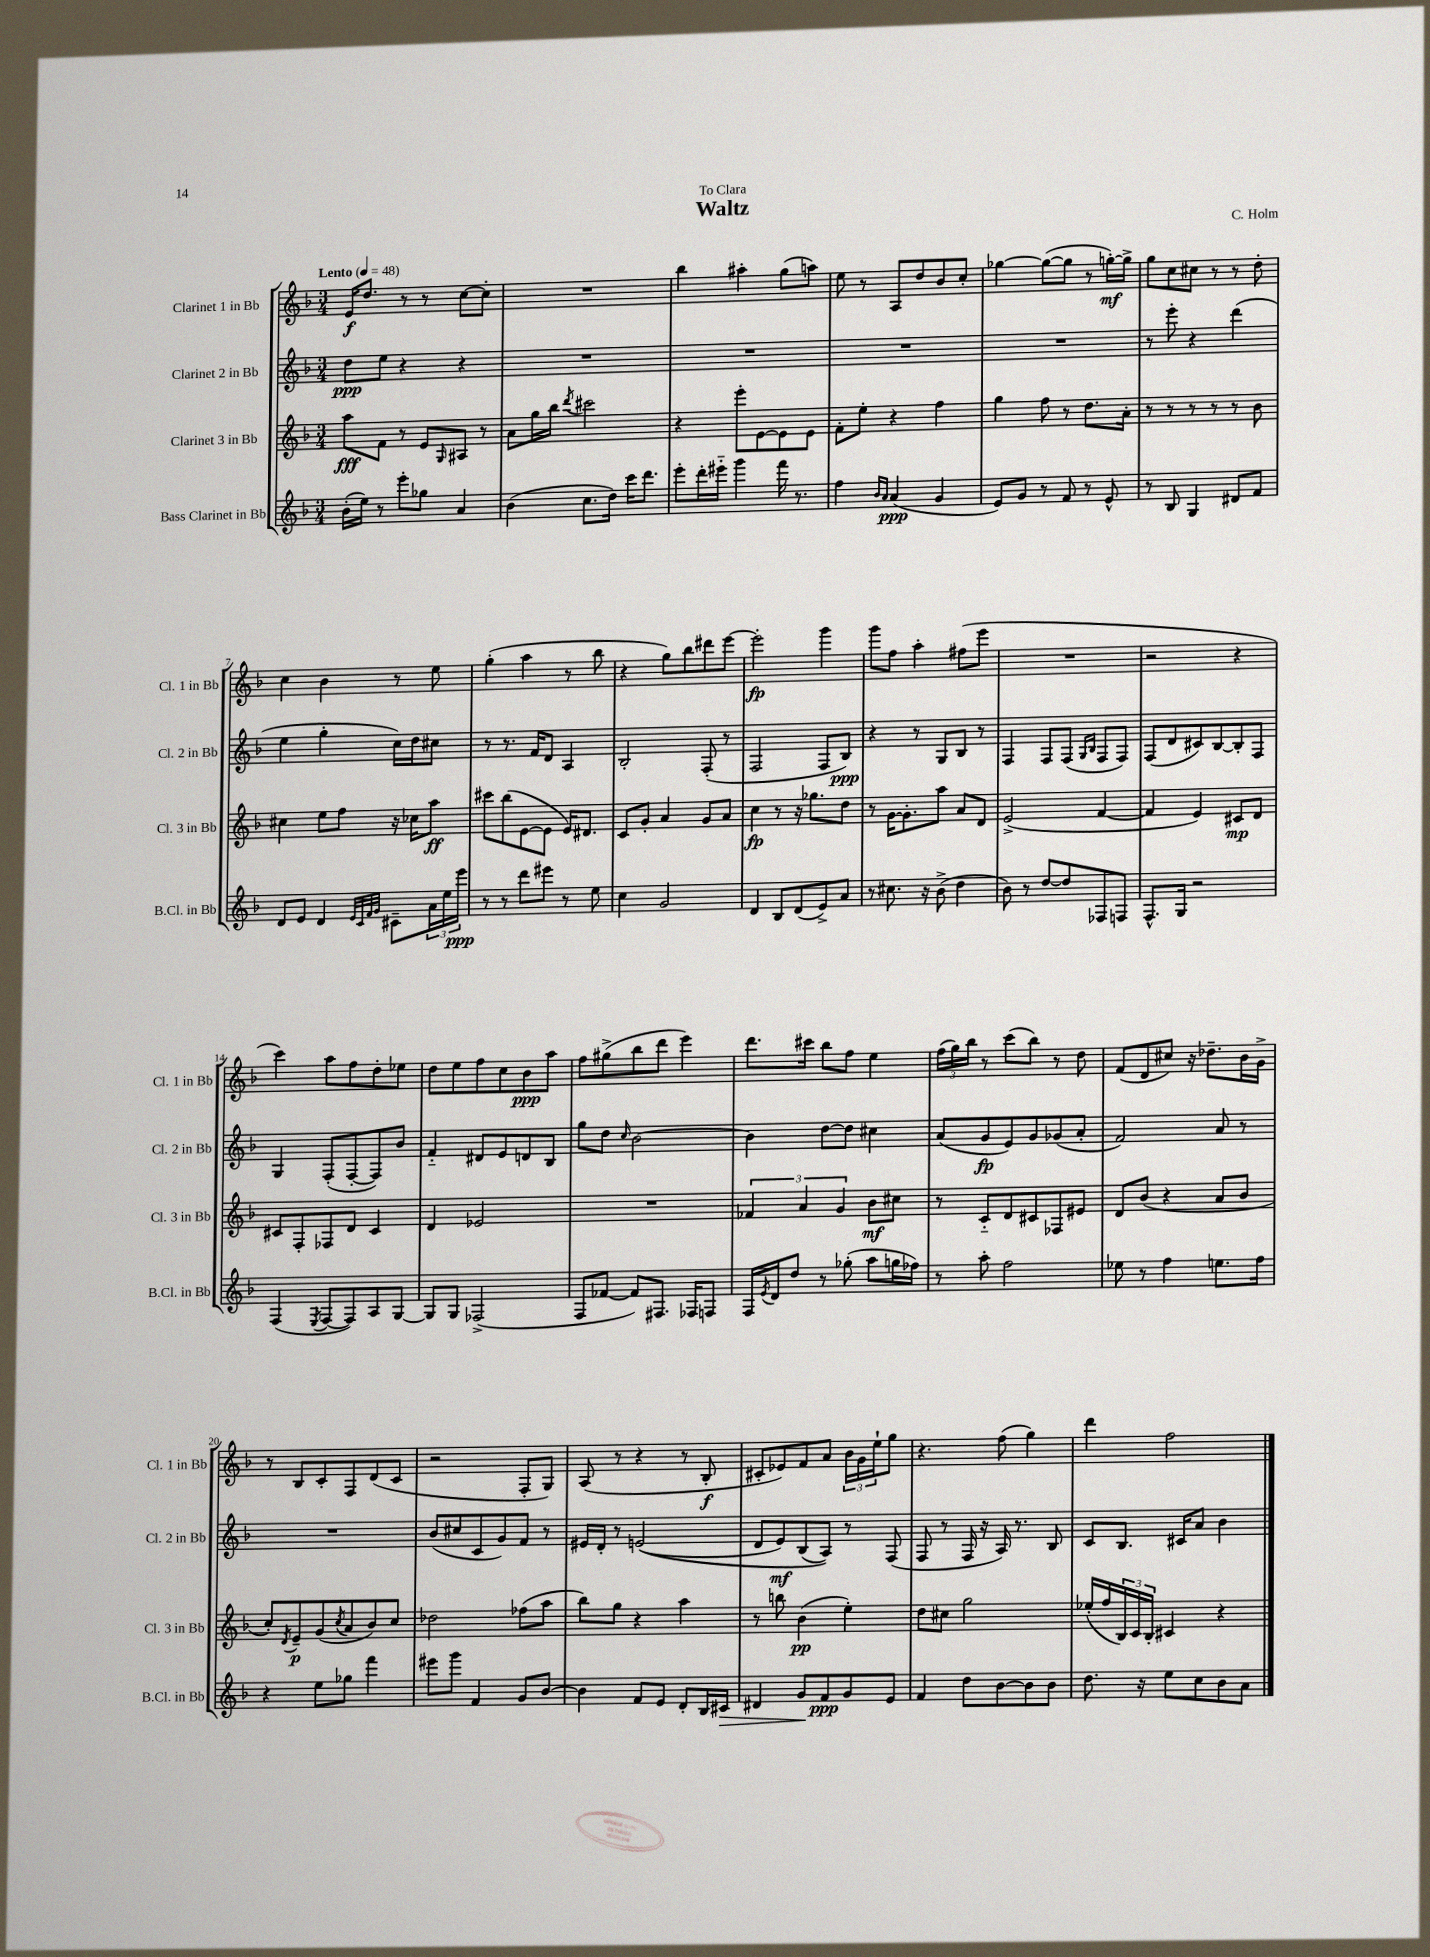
\header { title = "Waltz" composer = "C. Holm" dedication = "To Clara" }
<<
\new StaffGroup <<
\new Staff = "s0" \with { instrumentName = "Clarinet 1 in Bb" shortInstrumentName = "Cl. 1 in Bb" } {
    \clef treble \key f \major \numericTimeSignature \time 3/4 \tempo "Lento" 4 = 48
    e'16\f d''8. r8 r8 c''8~ c''8-. |
    R2. |
    bes''4 ais''4-. g''8( a''8) |
    e''8 r8 a8 d''8 bes'8 c''8-. |
    ges''4~ ges''8~( ges''8 r8 g''16~-.\mf) g''16-> |
    g''8 c''8 cis''8 r8 r8 d''8-. |
    c''4 bes'4 r8 e''8 |
    g''4-.( a''4 r8 bes''8 |
    r4 g''8) bes''8 dis'''8 e'''8~ |
    e'''2-.\fp g'''4 |
    g'''8 f''8 a''4-. fis''8( e'''8 |
    R2. |
    r2 r4 |
    c'''4) a''8 f''8 d''8-. ees''8 |
    d''8 e''8 f''8 c''8 bes'8\ppp a''8 |
    f''8 gis''8->( bes''8 d'''8 e'''4) |
    d'''8. cis'''16 bes''8 f''8 e''4 |
    \tuplet 3/2 { f''16( g''16) bes''16 } r8 c'''8( bes''8) r8 d''8 |
    f'8( d'8 cis''8) r16 des''8.-- bes'16 g'16-> |
    r8 bes8 c'8-. f8 d'8( c'8 |
    r2 f8-. g8) |
    a8( r8 r4 r8 bes8-.\f |
    cis'8-. ees'8) f'8 a'8 \tuplet 3/2 { bes'16 g'16 e''16-! } g''8 |
    r4. f''8( g''4) |
    d'''4 f''2 \bar "|." |
}
\new Staff = "s1" \with { instrumentName = "Clarinet 2 in Bb" shortInstrumentName = "Cl. 2 in Bb" } {
    \clef treble \key f \major \numericTimeSignature \time 3/4
    d''8\ppp e''8 r4 r4 |
    R2. |
    R2. |
    R2. |
    R2. |
    r8 e'''8-. r4 d'''4( |
    e''4 g''4-. c''16) d''16 cis''8 |
    r8 r8. f'16 d'8 a4 |
    bes2-. f8-.( r8 |
    f2 f8 bes8\ppp) |
    r4 r8 g8 bes8 r8 |
    f4 f8 f8( \grace { g16 bes16 } f8 f8) |
    f8( d'8 cis'8) bes8~ bes8-. f8 |
    g4 f8-.( f8~-. f8) bes'8 |
    f'4-_ dis'8 e'8 d'8 bes8 |
    g''8 d''8 \grace { c''16 } bes'2~ |
    bes'4 d''8~ d''8 cis''4 |
    a'8( g'8\fp e'8) g'8 ges'8( a'8-. |
    f'2) a'8 r8 |
    R2. |
    bes'8( cis''8 c'8 g'8) f'8 r8 |
    eis'16 d'16-. r8 e'2(\( |
    d'8 e'8\mf) bes8( a8)\) r8 f8( |
    f8 r8 f16 r16 a16) r8. bes8 |
    c'8 bes8. cis'16 a'8 bes'4 \bar "|." |
}
\new Staff = "s2" \with { instrumentName = "Clarinet 3 in Bb" shortInstrumentName = "Cl. 3 in Bb" } {
    \clef treble \key f \major \numericTimeSignature \time 3/4
    a''8\fff f'8 r8 e'8 \grace { g16 } ais8 r8 |
    a'8 g''16 bes''16 \acciaccatura { d'''8 } cis'''2 |
    r4 e'''8-. e'8~ e'8 e'8 |
    f'8-. e''8-. r4 f''4 |
    g''4 f''8 r8 d''8. a'16-. |
    r8 r8 r8 r8 r8 bes'8 |
    cis''4 e''8 f''8 r16 ces''16 a''8\ff |
    cis'''8 bes''8( e'8~ e'8 e'16) dis'8. |
    c'8 g'8-. a'4 g'8 a'8 |
    c''4\fp r8 r16 ges''8. d''8 |
    r8 g'16~ g'8.-. a''8 a'8 d'8 |
    e'2->( f'4~ |
    f'4 e'4) cis'8\mp d'8 |
    cis'8 f8-. fes8 d'8 cis'4 |
    d'4 ees'2 |
    R2. |
    \tuplet 3/2 { fes'4 a'4 g'4 } bes'8\mf cis''8 |
    r8 c'8-_ d'8 cis'8 fes8 eis'8 |
    d'8 bes'8( r4 a'8 bes'8 |
    c''8-.) \acciaccatura { d'8 } e'8--\p g'8( \acciaccatura { c''8 } a'8 bes'8) c''8 |
    des''2 fes''8( a''8 |
    bes''8) g''8 r4 a''4 |
    r8 b''8 bes'4\pp( e''4-.) |
    d''8 cis''8 g''2 |
    ees''16-.( f''16 \tuplet 3/2 { bes16) c'16 bes16-. } cis'4 r4 \bar "|." |
}
\new Staff = "s3" \with { instrumentName = "Bass Clarinet in Bb" shortInstrumentName = "B.Cl. in Bb" } {
    \clef treble \key f \major \numericTimeSignature \time 3/4
    bes'16-.( e''16) r8 e'''8-. ges''8 a'4 |
    bes'4( c''8. d''16) c'''16 d'''8. |
    e'''8-. d'''16-. eis'''16-_ g'''4 f'''16 r8. |
    f''4 \grace { bes'16 a'16 } a'4\ppp( g'4 |
    e'8) g'8 r8 f'8 r8 e'8-^ |
    r8 bes8 g4 dis'8 f'8 |
    d'8 e'8 d'4 \grace { e'32 c'32 f'32 g'32 } cis'8-- \tuplet 3/2 { a'16 e''16 e'''16\ppp } |
    r8 r8 d'''8 eis'''8 r8 e''8 |
    c''4 g'2 |
    d'4 bes8 d'8( e'8->) a'8 |
    r8 cis''8. r16 bes'8->( d''4 |
    bes'8) r8 d''8~ d''8 fes8 f8 |
    f8.-^ g16 r2 |
    f4( \acciaccatura { e8 } f8~ f8) a8 g8~ |
    g8 g8 fes2->( |
    f8 fes'8~ fes'8) fis8. fes16 f8 |
    f16 \acciaccatura { e'8 } d'16 d''8 r8 ges''8-.( a''8 g''16 fes''16) |
    r8 a''8-. f''2 |
    ees''8 r8 f''4 e''8. f''16 |
    r4 e''8 ges''8 f'''4 |
    eis'''8 g'''8 f'4 g'8 bes'8~ |
    bes'4 f'8 e'8 d'8-. bes16 cis'16\> |
    dis'4 g'8\! f'8\ppp g'8 e'8 |
    f'4 d''8 bes'8~ bes'8 bes'8 |
    d''8. r16 e''8 c''8 bes'8 a'8 \bar "|." |
}
>>
>>
